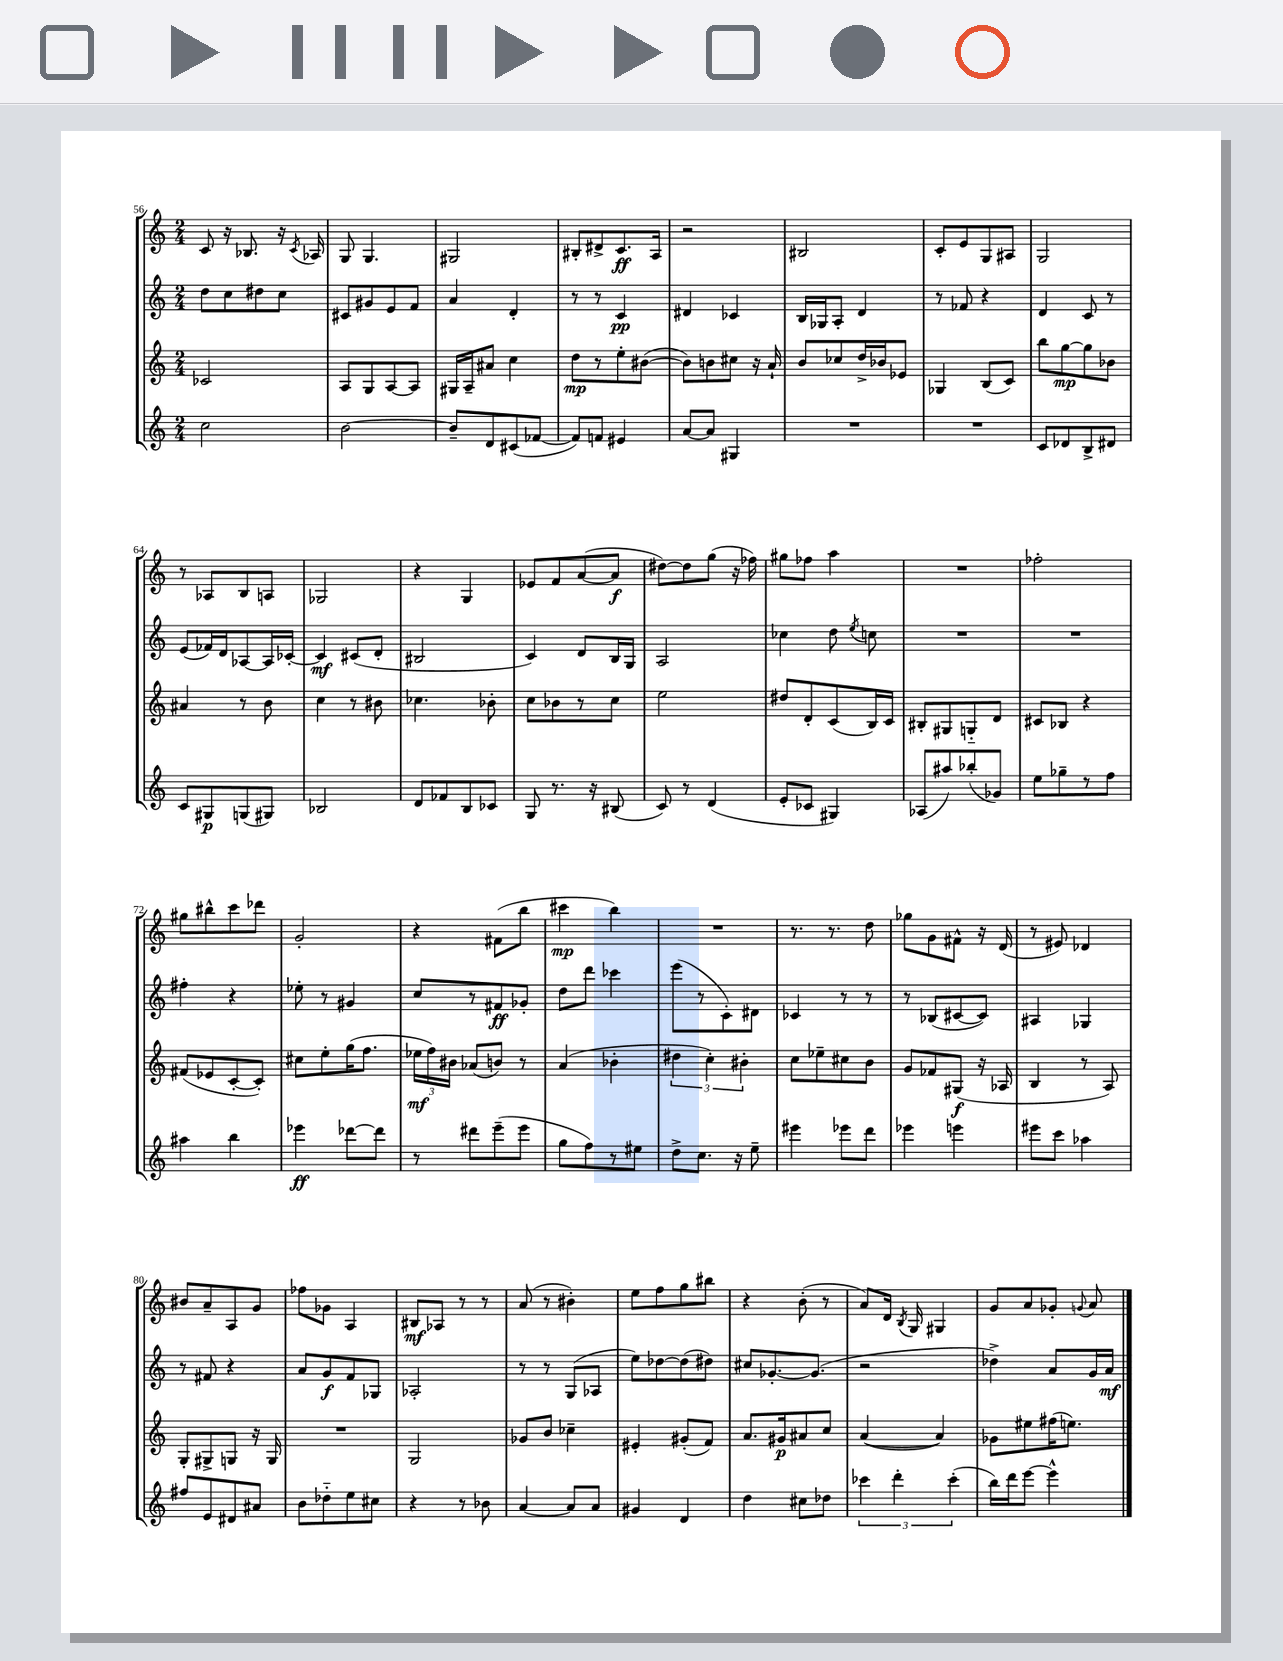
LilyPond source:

<<
\new StaffGroup <<
\new Staff = "s0" {
    \clef treble \key c \major \numericTimeSignature \time 2/4
    \autoBeamOff c'8 r16 bes8. r16 \acciaccatura { c'8 } aes16 |
    g8 g4. |
    gis2 |
    bis8[-. dis'8-> c'8.\ff a16] |
    r2 |
    bis2 |
    c'8[-. e'8 g8 ais8] |
    g2 |
    r8 aes8[ b8 a8] |
    ges2 |
    r4 g4 |
    ees'8[ f'8 a'8~( a'8]\f |
    dis''8[~) dis''8 g''8]( r16 fes''16) |
    gis''8[ fes''8] a''4 |
    R2 |
    fes''2-. |
    gis''8[ bis''8-^ c'''8 des'''8] |
    g'2-. |
    r4 fis'8[( b''8] |
    cis'''4\mp b''4) |
    R2 |
    r8. r8. d''8 |
    ges''8[ g'8 fis'8]-^ r16 d'16( |
    r8 eis'8) des'4 |
    bis'8[ a'8-- a8 g'8] |
    fes''8[ ges'8] a4 |
    bis8[\mf aes8] r8 r8 |
    a'8( r8 bis'4-.) |
    e''8[ f''8 g''8 bis''8] |
    r4 b'8-.( r8 |
    a'8[) d'16] \acciaccatura { b8 } g16 gis4 |
    g'8[ a'8 ges'8]-. \appoggiatura { g'8 } a'8 \bar "|." |
}
\new Staff = "s1" {
    \clef treble \key c \major \numericTimeSignature \time 2/4
    \autoBeamOff d''8[ c''8 dis''8 c''8] |
    cis'8[ gis'8 e'8 f'8] |
    a'4 d'4-. |
    r8 r8 c'4\pp |
    dis'4 ces'4 |
    b16[ ges16 a8]-. d'4 |
    r8 fes'8 r4 |
    d'4 c'8 r8 |
    e'8[( fes'16) d'16 aes8~ aes16 ces'16]~-. |
    ces'4\mf cis'8[( d'8]-. |
    bis2 |
    c'4) d'8[ b16 g16] |
    a2 |
    ces''4 d''8 \acciaccatura { e''8 } c''8 |
    R2 |
    R2 |
    fis''4-. r4 |
    ees''8-. r8 gis'4 |
    c''8[ r8 fis'8\ff ges'8]-. |
    d''8[ d'''8] ces'''4 |
    e'''8[( r8 c'8-.) dis'8] |
    ces'4 r8 r8 |
    r8 bes8[( cis'8~ cis'8]) |
    ais4 ges4 |
    r8 fis'8 r4 |
    a'8[ g'8\f f'8 ges8] |
    aes2-. |
    r8 r8 g8[( aes8] |
    e''8[) des''8~ des''8( dis''8]) |
    cis''8[ ges'8.~-. ges'8.]( |
    r2 |
    des''4->) a'8[ g'16 a'16]\mf \bar "|." |
}
\new Staff = "s2" {
    \clef treble \key c \major \numericTimeSignature \time 2/4
    \autoBeamOff ces'2 |
    a8[ g8 a8~ a8] |
    gis16[ a16-- ais'8] c''4 |
    d''8[\mp r8 e''8-. bis'8]~( |
    bis'8[) b'8 cis''8] r16 a'16-! |
    b'8[ ces''8 d''16-> bes'16 ees'8] |
    ges4 b8[( c'8]) |
    b''8[ g''8~\mp g''8 bes'8] |
    ais'4 r8 b'8 |
    c''4 r8 bis'8 |
    ces''4. bes'8-. |
    c''8[ bes'8 r8 c''8] |
    e''2 |
    dis''8[ d'8-. c'8( b16) c'16] |
    bis8[-. gis8 g8-_ d'8] |
    cis'8[ bes8] r4 |
    fis'8[( ees'8 c'8~-. c'8]-.) |
    cis''8[ e''8-. g''16( f''8.] |
    \tuplet 3/2 { ees''16[\mf f''16) bis'16] } aes'8[( b'8]) r8 |
    a'4( bes'4-. |
    \tuplet 3/2 { dis''4 c''4-.) bis'4-. } |
    c''8[ ees''8-- cis''8 b'8] |
    g'8[ fes'8 gis8]\f( r16 aes16 |
    b4 r8 a8) |
    g8[-. gis8-> g8] r16 g16 |
    R2 |
    g2 |
    ges'8[ b'8] ces''4-- |
    eis'4-. gis'8[-.( f'8]) |
    a'8.[ gis'16\p ais'8 c''8] |
    a'4~( a'4) |
    ges'8[ eis''8 fis''16( e''8.]) \bar "|." |
}
\new Staff = "s3" {
    \clef treble \key c \major \numericTimeSignature \time 2/4
    \autoBeamOff c''2 |
    b'2~ |
    b'8[-- d'8 cis'8( fes'8]~ |
    fes'8[) f'8] eis'4 |
    a'8[~ a'8] gis4 |
    R2 |
    R2 |
    c'8[ des'8 b8-> dis'8] |
    c'8[ gis8\p g8( gis8]) |
    bes2 |
    d'8[ fes'8 b8 ces'8] |
    g8 r8. r16 bis8( |
    c'8) r8 d'4( |
    e'8[-. ces'8] gis4) |
    aes8[( ais''8) bes''8-.( ges'8]) |
    e''8[ ges''8-- r8 f''8] |
    ais''4 b''4 |
    ees'''4\ff des'''8[~ des'''8] |
    r8 dis'''8[ e'''8--( e'''8] |
    g''8[ f''8) r8 eis''8] |
    d''8[-> c''8.] r16 e''8-- |
    eis'''4 ees'''8[ d'''8] |
    ees'''4 e'''4 |
    eis'''8[ c'''8] aes''4 |
    fis''8[ e'8 dis'8 ais'8] |
    b'8[ des''8-_ e''8 cis''8] |
    r4 r8 bes'8 |
    a'4~ a'8[ a'8] |
    gis'4 d'4 |
    d''4 cis''8[ des''8] |
    \tuplet 3/2 { ces'''4 d'''4-. ces'''4-.( } |
    b''16[) d'''16 e'''8]~ e'''4-^ \bar "|." |
}
>>
>>
\layout { \context { \Score currentBarNumber = #56 } }
